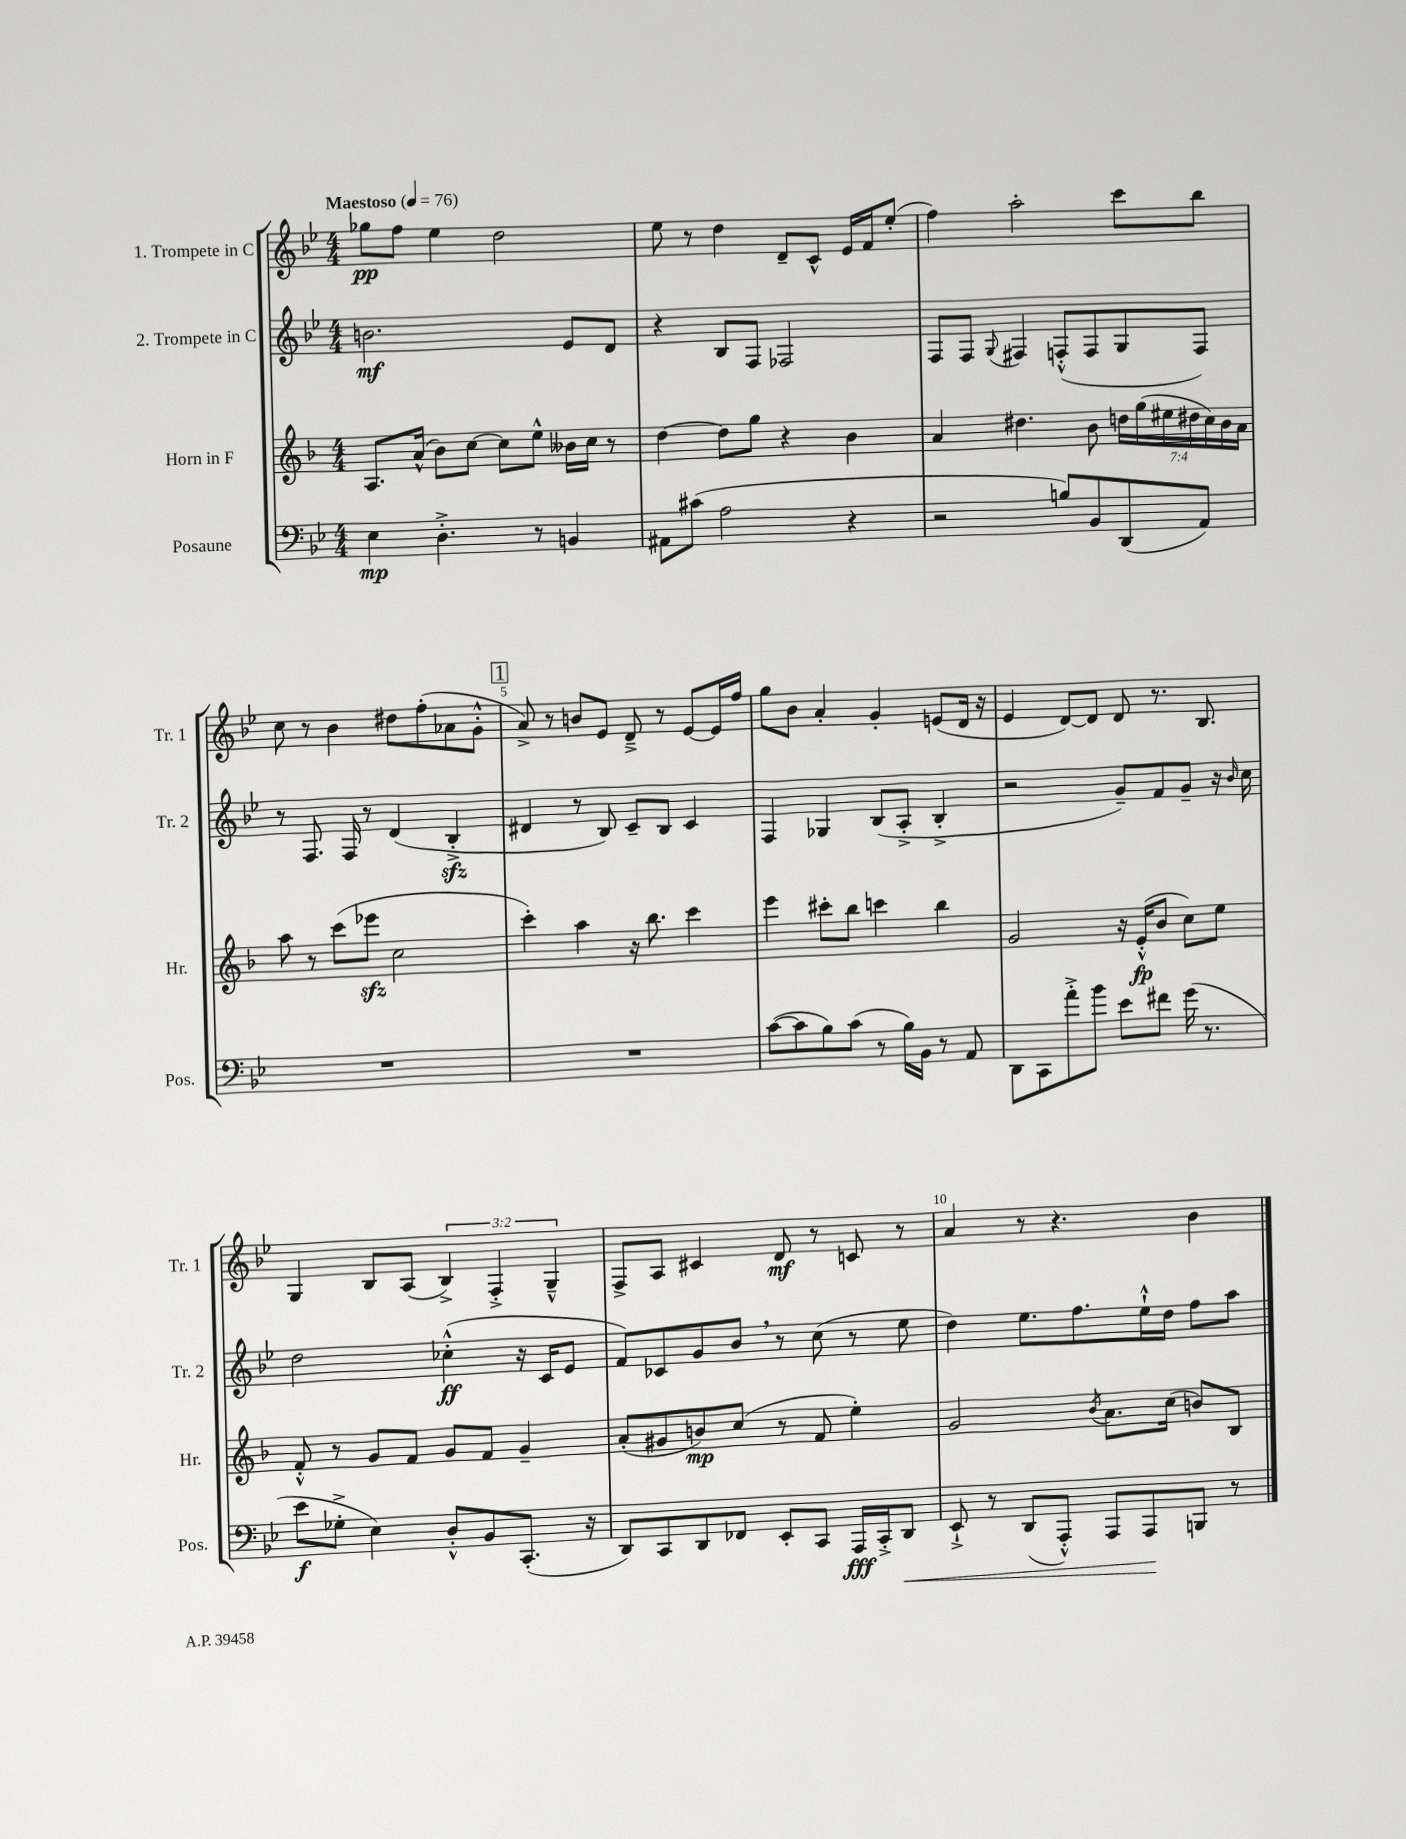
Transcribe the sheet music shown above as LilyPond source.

<<
\new StaffGroup <<
\new Staff = "s0" \with { instrumentName = "1. Trompete in C" shortInstrumentName = "Tr. 1" } {
    \clef treble \key bes \major \numericTimeSignature \time 4/4 \override Staff.TupletNumber.text = #tuplet-number::calc-fraction-text \tempo "Maestoso" 4 = 76
    ges''8\pp f''8 ees''4 d''2 |
    ees''8 r8 d''4 d'8-- c'8-^ ees'16 f'16 ees''8-.( |
    f''4) a''2-. c'''8 bes''8 |
    c''8 r8 bes'4 dis''8 f''8-.( aes'8 g'8-.-^ |
    \mark \markup { \box "1" } a'8->) r8 b'8 ees'8 d'8---> r8 ees'8~ ees'16 f''16 |
    g''8 bes'8 a'4-. g'4-. e'8( d'16 r16 |
    ees'4 d'8~) d'8 d'8 r8. bes8. |
    g4 bes8 a8( \tuplet 3/2 { bes4->) f4-.-> g4---^ } |
    f8-> a8 cis'4 d'8\mf r8 c'8 r8 |
    a'4 r8 r4. bes'4 \bar "|." |
}
\new Staff = "s1" \with { instrumentName = "2. Trompete in C" shortInstrumentName = "Tr. 2" } {
    \clef treble \key bes \major \numericTimeSignature \time 4/4
    b'2.\mf ees'8 d'8 |
    r4 bes8 f8 fes2 |
    f8 f8 \appoggiatura { g8 } fis4 f8-.-^( f8 g8 f8) |
    r8 f8. f16 r8 d'4( bes4-.->\sfz |
    \mark \markup { \box "1" } dis'4 r8 bes8) c'8-- bes8 c'4 |
    f4 ges4 bes8( a8-.-> bes4-.-> |
    r2 g'8--) f'8 g'8-- r16 \grace { bes'16 } c''16 |
    d''2 ces''4-.-^\ff( r16 c'16 ees'8 |
    f'8) ces'8 g'8 bes'8 \breathe r8 c''8( r8 ees''8 |
    d''4) ees''8. f''8. ees''16-!-^ d''16 f''8 a''8 \bar "|." |
}
\new Staff = "s2" \with { instrumentName = "Horn in F" shortInstrumentName = "Hr." } {
    \clef treble \key f \major \numericTimeSignature \time 4/4 \override Staff.TupletNumber.text = #tuplet-number::calc-fraction-text
    a8. a'16-^( bes'8) c''8~ c''8 e''8-^ beses'16 c''16 r8 |
    d''4~ d''8 g''8 r4 bes'4 |
    a'4 dis''4. bes'8 \tuplet 7/4 { d''16 g''16( eis''16 dis''16 c''16) bes'16 a'16 } |
    a''8 r8 c'''8( ees'''8\sfz c''2 |
    \mark \markup { \box "1" } c'''4-.) a''4 r16 bes''8. c'''4 |
    e'''4 cis'''8-. bes''8 c'''4 bes''4 |
    g'2 r16 e'16-.-^\fp( bes'8 c''8) e''8 |
    f'8-.-^ r8 g'8 f'8 g'8 f'8 g'4-- |
    a'8-.( gis'8 b'8\mp) c''8( r8 f'8 e''4-.) |
    g'2 \acciaccatura { bes'8 } a'8. c''16( b'8) bes8 \bar "|." |
}
\new Staff = "s3" \with { instrumentName = "Posaune" shortInstrumentName = "Pos." } {
    \clef bass \key bes \major \numericTimeSignature \time 4/4
    ees4\mp d4.-.-> r8 b,4 |
    ais,8 cis'8( a2 r4 |
    r2 b8) bes,8 d,8( a,8) |
    R1 |
    \mark \markup { \box "1" } R1 |
    c'8~( c'8 bes8) c'8( r8 bes16) bes,16 r8 a,8 |
    d,8 c,8 a'8-.-> bes'8 ees'8 fis'8 g'16( r8. |
    ees'8\f ges8-.-> ees4) d8-.-^ bes,8 c,8.-.( r16 |
    d,8) c,8 d,8 fes,8 ees,8-. c,8 a,,16\fff c,16-.-> d,8\< |
    ees,8-!-> r8 d,8( a,,8-.-^) a,,8 a,,8\! b,,8 r8 \bar "|." |
}
>>
>>
\layout { \context { \Score \override BarNumber.break-visibility = ##(#f #t #t) barNumberVisibility = #(every-nth-bar-number-visible 5) } }
